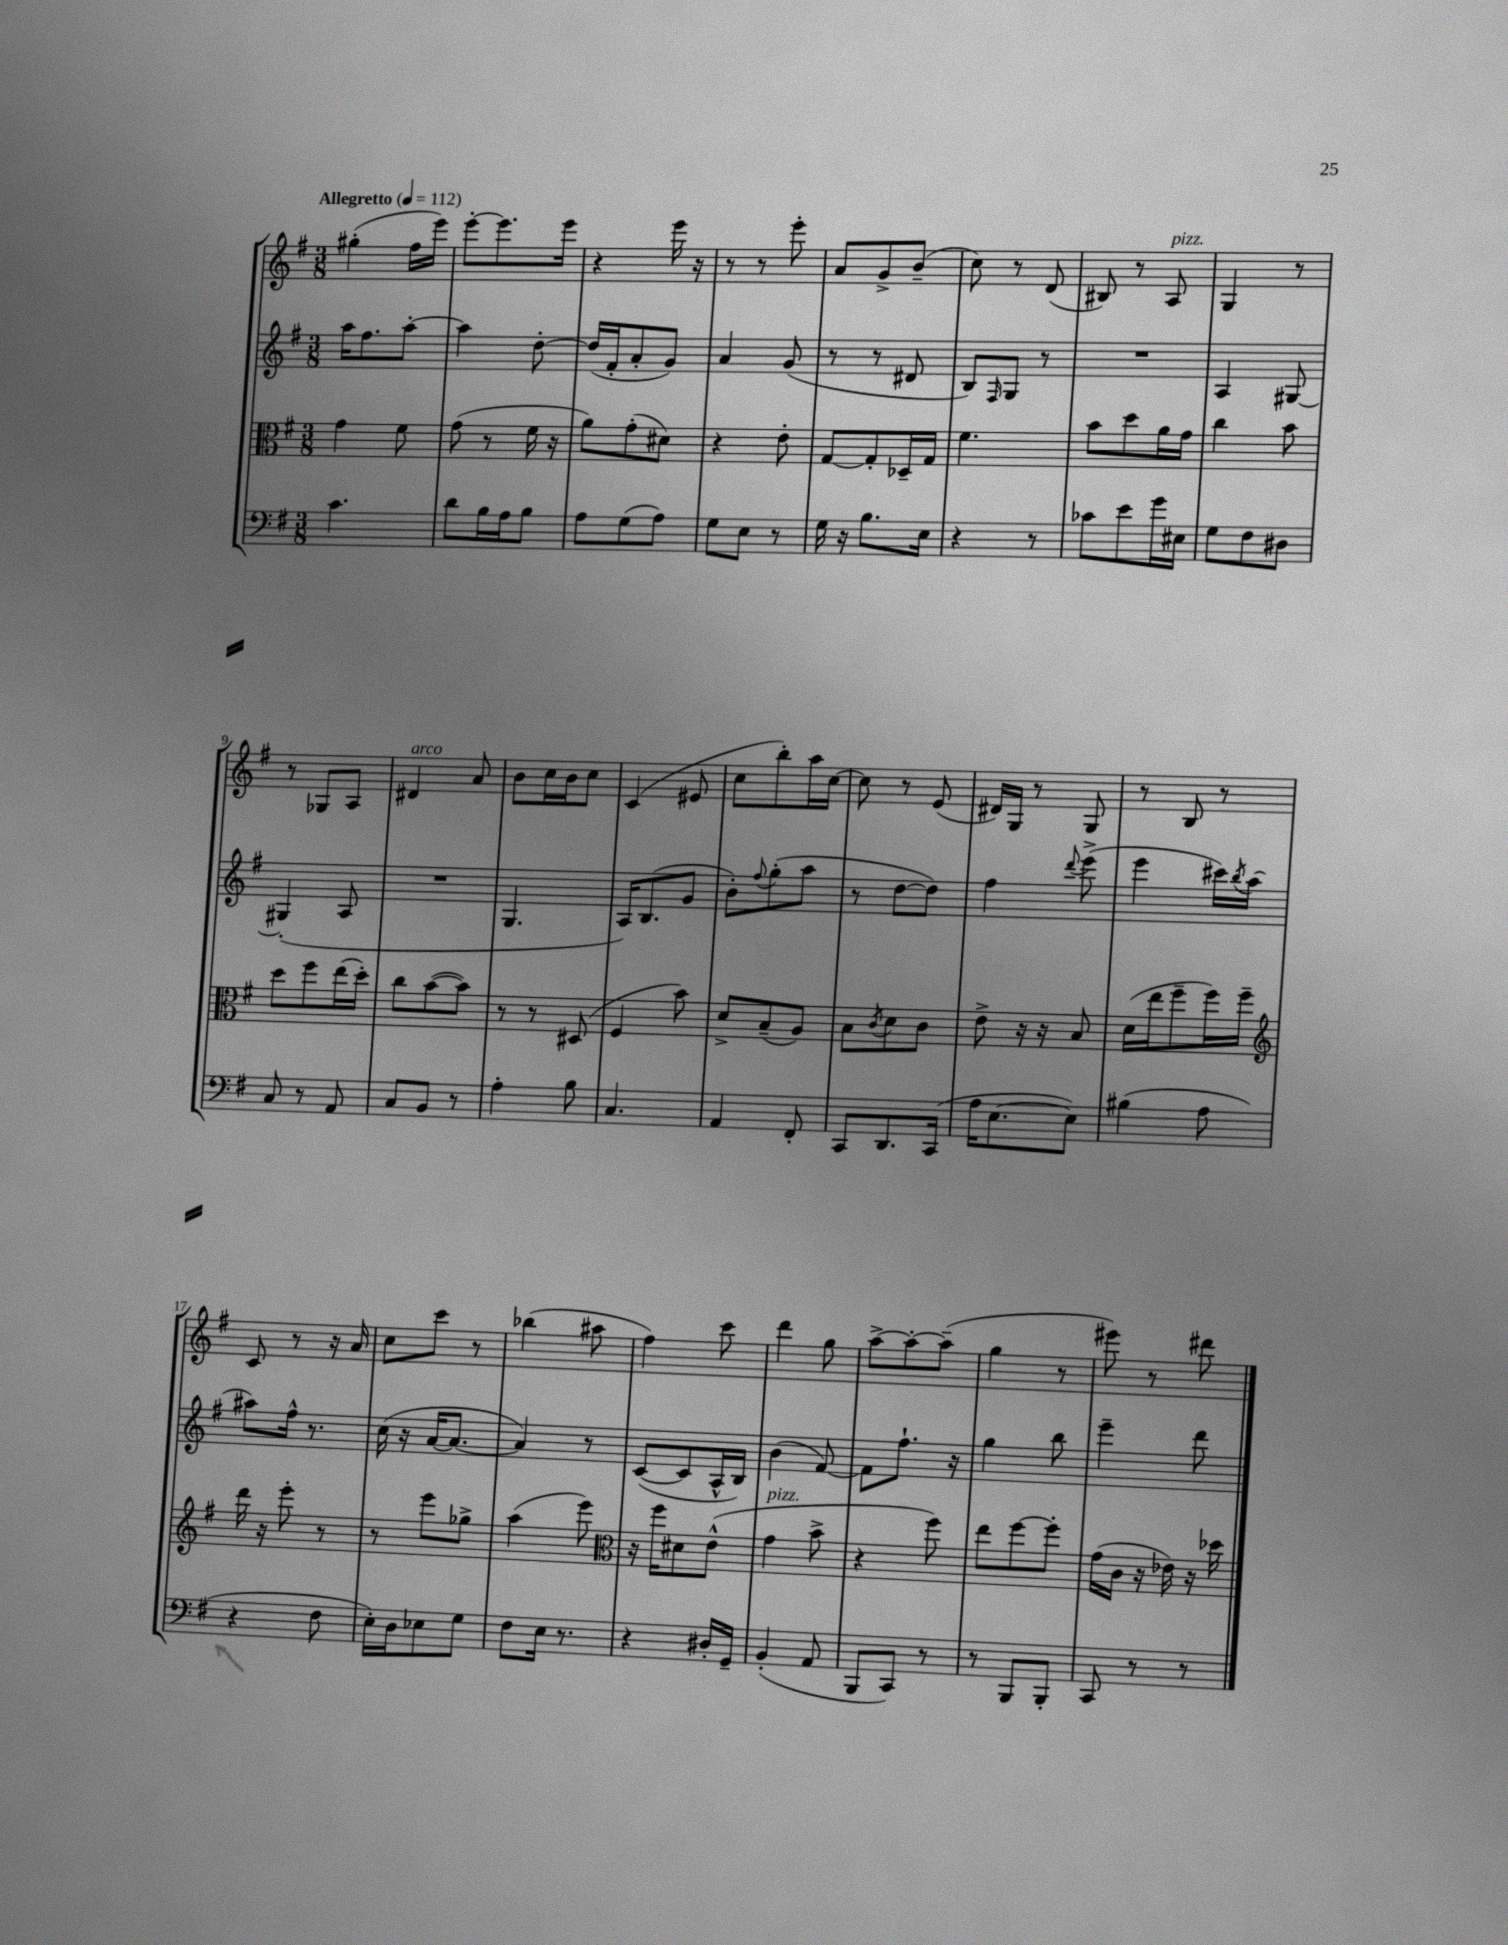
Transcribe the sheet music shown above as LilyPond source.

<<
\new StaffGroup <<
\new Staff = "s0" {
    \clef treble \key g \major \numericTimeSignature \time 3/8 \tempo "Allegretto" 4 = 112
    gis''4-.( fis''16 e'''16) |
    e'''8~-. e'''8. e'''16 |
    r4 e'''16 r16 |
    r8 r8 e'''8-. |
    a'8 g'8-> b'8--( |
    c''8) r8 d'8( |
    bis8) r8 a8^\markup { \italic "pizz." } |
    g4 r8 |
    r8 ges8 a8 |
    dis'4^\markup { \italic "arco" } a'8 |
    b'8 c''16 b'16 c''8 |
    c'4( eis'8 |
    c''8 b''8-.) a''16 c''16~ |
    c''8 r8 e'8( |
    dis'16) g16 r8 g8 |
    r8 b8 r8 |
    c'8 r8 r16 a'16 |
    c''8 c'''8 r8 |
    bes''4( ais''8 |
    fis''4) c'''8 |
    d'''4 g''8 |
    a''8~-> a''8~-. a''8--( |
    g''4 r8 |
    eis'''8) r8 dis'''8 \bar "|." |
}
\new Staff = "s1" {
    \clef treble \key g \major \numericTimeSignature \time 3/8
    a''16 fis''8. a''8~-. |
    a''4 d''8~-. |
    d''16( fis'16-. a'8-. g'8) |
    a'4 g'8( |
    r8 r8 dis'8 |
    b8) \grace { fis16 } g8 r8 |
    R4. |
    a4 gis8~ |
    gis4-.( a8 |
    R4. |
    g4. |
    a16) b8.( g'8 |
    b'8-.) \appoggiatura { fis''8 } g''8-.( a''8 |
    r8 d''8~ d''8) |
    fis''4 \appoggiatura { d'''8 } e'''8->( |
    e'''4 cis'''16) \acciaccatura { b''8 } a''16( |
    ais''8) fis''16-^ r8. |
    c''16( r16 a'16~ a'8.~ |
    a'4) r8 |
    c'8~( c'8 a16-^ b16) |
    b'4( fis'8~) |
    fis'8 fis''8.-! r16 |
    g''4 b''8 |
    e'''4-- d'''8 \bar "|." |
}
\new Staff = "s2" {
    \clef alto \key g \major \numericTimeSignature \time 3/8
    g'4 fis'8 |
    g'8( r8 fis'16 r16 |
    a'8) g'8-.( dis'8) |
    r4 e'8-. |
    g8~ g8-. des16-- g16 |
    fis'4. |
    b'8 d''8 a'16 g'16 |
    c''4 b'8 |
    d''8 fis''8 e''16( d''16-.) |
    c''8 b'8~( b'8) |
    r8 r8 dis8( |
    fis4 b'8) |
    d'8-> b8--( a8) |
    b8 \acciaccatura { c'8 } d'8 c'8 |
    e'8-> r16 r16 b8 |
    d'16( e''16 fis''8-- fis''16) fis''16-- |
    \clef treble d'''16 r16 e'''8-. r8 |
    r8 e'''8 ges''8-> |
    a''4( e'''8) |
    \clef alto r16 fis''16 dis'8 e'8-^( |
    g'4^\markup { \italic "pizz." } b'8-> |
    r4 fis''8) |
    e''8 fis''8~ fis''8-. |
    g'16( c'16 r16 ees'16) r16 des''16 \bar "|." |
}
\new Staff = "s3" {
    \clef bass \key g \major \numericTimeSignature \time 3/8
    c'4. |
    d'8 b16 a16 b8 |
    a8 g8( a8) |
    g8 e8 r8 |
    g16 r16 b8. e16 |
    r4 r8 |
    ces'8 e'8 g'16 eis16 |
    g8 fis8 dis8 |
    c8 r8 a,8 |
    c8 b,8 r8 |
    a4-. b8 |
    c4. |
    a,4 fis,8-. |
    c,8 d,8. c,16( |
    a16 e8.~ e8) |
    bis4( a8 |
    r4 fis8 |
    e16-.) d16 ees8 g8 |
    fis8 e16 r8. |
    r4 dis16-. g,16-- |
    b,4-.( a,8 |
    b,,8 c,8) r8 |
    r8 b,,8 b,,8-. |
    c,8 r8 r8 \bar "|." |
}
>>
>>
